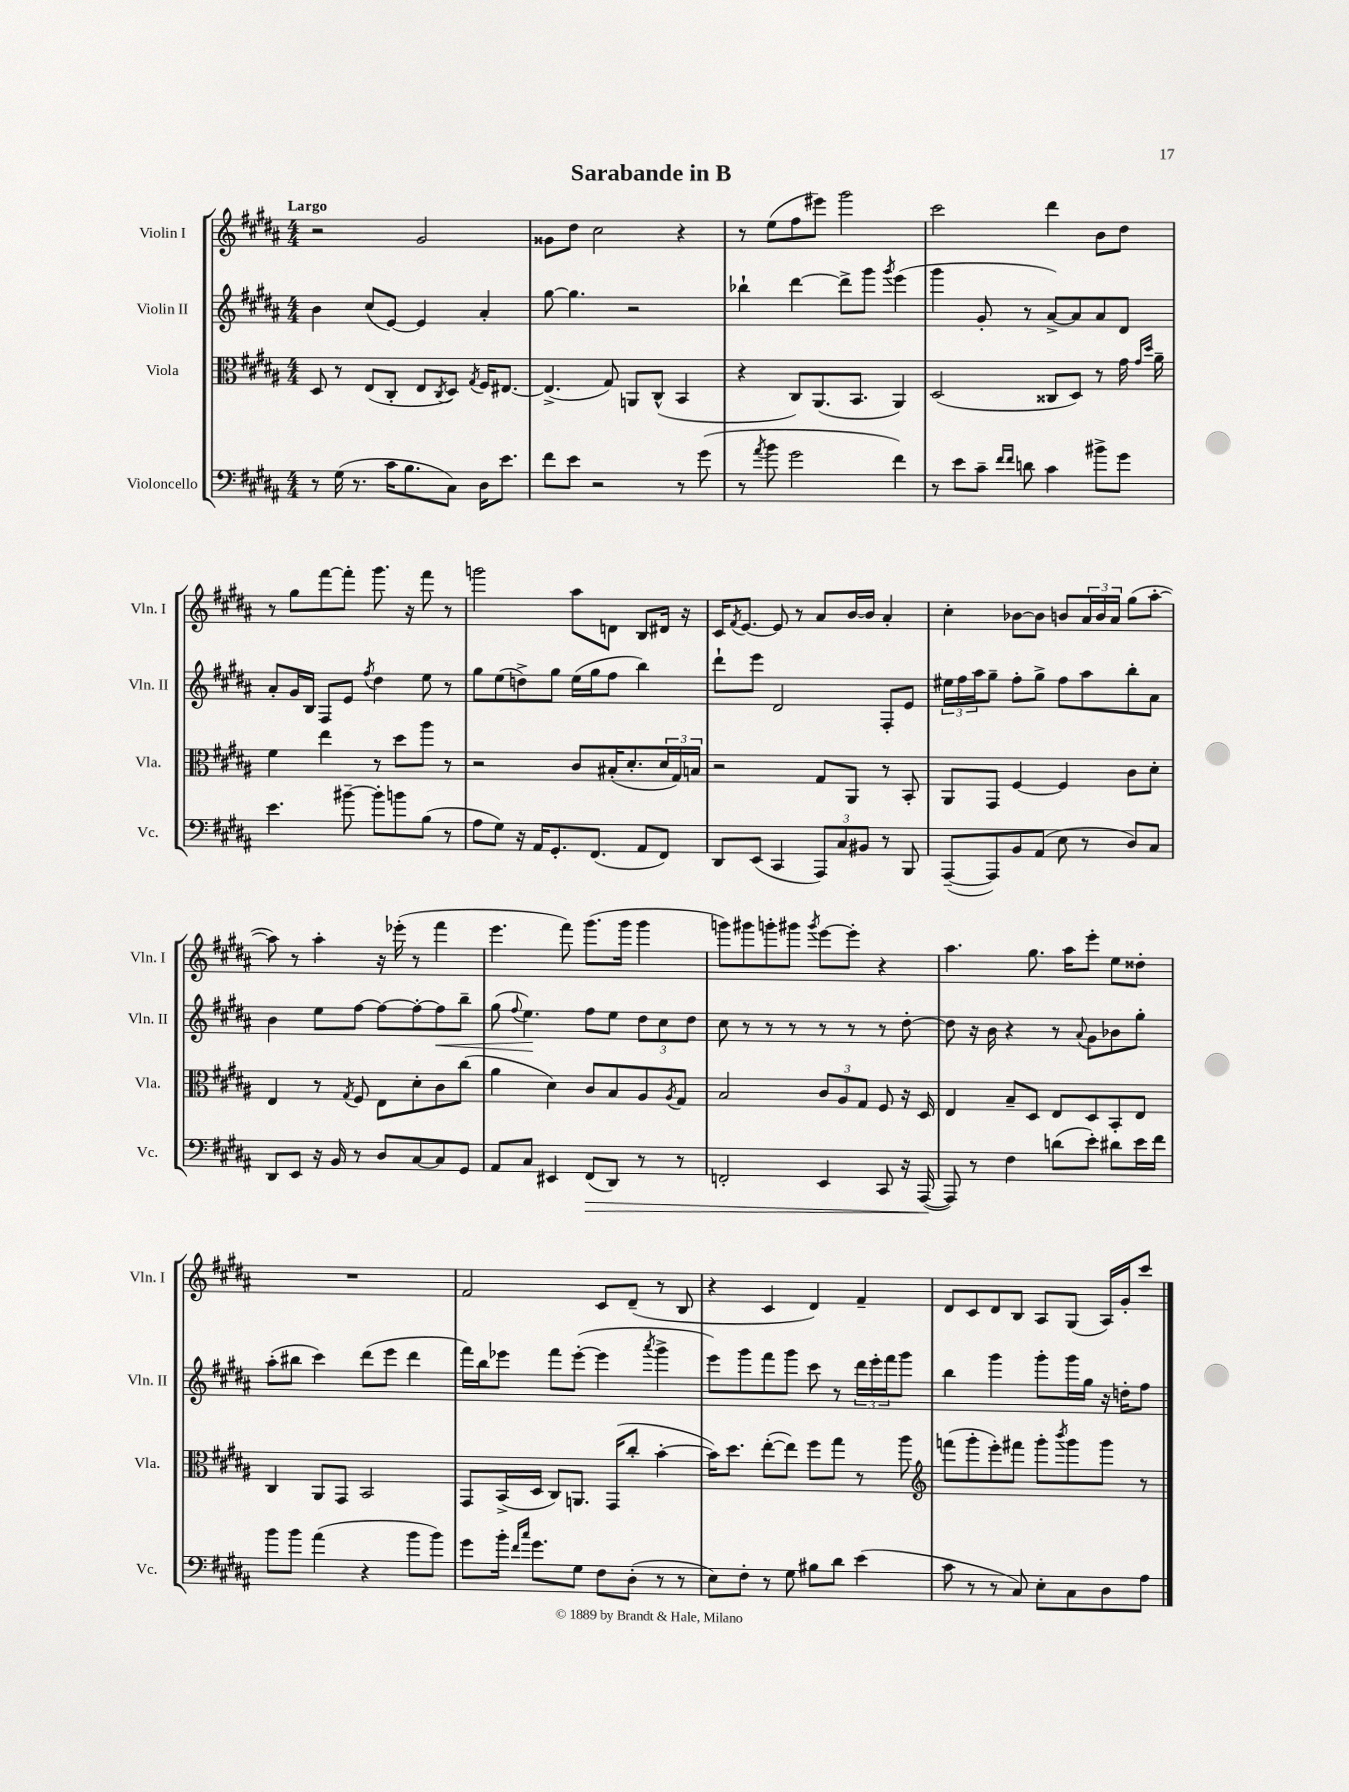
\header { title = "Sarabande in B" }
<<
\new StaffGroup <<
\new Staff = "s0" \with { instrumentName = "Violin I" shortInstrumentName = "Vln. I" } {
    \clef treble \key b \major \numericTimeSignature \time 4/4 \tempo "Largo"
    r2 gis'2 |
    gisis'8 dis''8 cis''2 r4 |
    r8 e''8( fis''8 eis'''8) gis'''2 |
    cis'''2 dis'''4 b'8 dis''8 |
    r8 gis''8 fis'''8~ fis'''8-. gis'''8. r16 fis'''8 r8 |
    g'''2 ais''8 d'8 b8 dis'16 r16 |
    cis'16 \acciaccatura { fis'8 } e'8.~ e'8 r8 ais'8 b'16~ b'16 ais'4-. |
    cis''4-. bes'8~ bes'8 b'8 \tuplet 3/2 { ais'16 b'16 ais'16 } gis''8( ais''8~-. |
    ais''8) r8 ais''4-. r16 ees'''16-.( r8 fis'''4 |
    e'''4. fis'''8) gis'''8.( gis'''16 gis'''4 |
    g'''8) gis'''8 g'''8-. gis'''8 \acciaccatura { gis'''8 } e'''8~ e'''8-. r4 |
    ais''4. gis''8. ais''16 e'''8-. e''8 disis''8-. |
    R1 |
    fis'2 cis'8 dis'8--( r8 b8 |
    r4 cis'4 dis'4) fis'4-- |
    dis'8 cis'8 dis'8 b8 ais8 gis8( ais16) gis'16-. cis'''8 \bar "|." |
}
\new Staff = "s1" \with { instrumentName = "Violin II" shortInstrumentName = "Vln. II" } {
    \clef treble \key b \major \numericTimeSignature \time 4/4
    b'4 cis''8( e'8~) e'4 ais'4-. |
    gis''8~ gis''4. r2 |
    bes''4-! dis'''4~ dis'''8-> gis'''8 \acciaccatura { gis'''8 } e'''4( |
    gis'''4 gis'8-. r8 ais'8~->) ais'8 ais'8 dis'8 |
    ais'8-. gis'16 b16 fis8 e'8 \acciaccatura { fis''8 } dis''4 e''8 r8 |
    gis''8 e''8( d''8->) gis''8 e''16( gis''16 fis''8 b''4) |
    dis'''8-! e'''8 dis'2 fis8-. e'8 |
    \tuplet 3/2 { eis''16 fis''16 ais''16 } gis''8-- fis''8-. gis''8-> fis''8 ais''8 b''8-. ais'8 |
    b'4 e''8 fis''8~ fis''8~ fis''8~-. fis''8\< b''8-- |
    gis''8( \appoggiatura { fis''8 } e''4.\!) fis''8 e''8 \tuplet 3/2 { dis''8 cis''8 dis''8 } |
    cis''8 r8 r8 r8 r8 r8 r8 dis''8~-. |
    dis''8 r16 b'16 r4 r8 \appoggiatura { ais'8 } gis'8 bes'8 gis''8-. |
    ais''8-.( bis''8 cis'''4) dis'''8( e'''8 dis'''4 |
    fis'''16) b''16 ees'''8 fis'''8 ees'''8~-.( ees'''4 \acciaccatura { ais'''8 } gis'''4-> |
    e'''8) gis'''8 fis'''8 gis'''8 cis'''8 r8 \tuplet 3/2 { dis'''16 e'''16-. fis'''16 } gis'''8 |
    b''4 gis'''4 gis'''8-. gis'''16 gis''16 r16 d''16-. fis''8 \bar "|." |
}
\new Staff = "s2" \with { instrumentName = "Viola" shortInstrumentName = "Vla." } {
    \clef alto \key b \major \numericTimeSignature \time 4/4
    dis8 r8 e8( cis8-. e8 \acciaccatura { cis8 } dis8) \acciaccatura { gis8 } fis16 eis8.~ |
    eis4.->( gis8) a,8 cis8-^( b,4 |
    r4 cis8) ais,8.( b,8. ais,4) |
    dis2( cisis8 dis8) r8 gis'16 \grace { gis'16 dis''16 } ais'16-- |
    fis'4 e''4 r8 dis''8 ais''8 r8 |
    r2 cis'8 bis16-.( dis'8.-. \tuplet 3/2 { dis'16 gis16) b16 } |
    r2 gis8 ais,8 r8 b,8-. |
    ais,8 gis,8 fis4~ fis4 cis'8 dis'8-. |
    e4 r8 \acciaccatura { gis8 } fis8 e8 dis'8-. cis'8 cis''8( |
    ais'4 dis'4) cis'8 b8 ais8 \acciaccatura { ais8 } gis8 |
    b2 \tuplet 3/2 { cis'8 ais8 gis8 } fis8 r16 dis16 |
    e4 b8-- dis8 e8 dis8 b,8-. e8 |
    cis4 ais,8 gis,8 b,2 |
    gis,8 b,16->( dis16 cis8) a,8. gis,16( cis''8-. b'4~-. |
    b'16) dis''8. e''8~-.( e''8) fis''8 gis''8 r8 ais''8 |
    \clef treble f'''8( gis'''8-. e'''8-.) fis'''8 gis'''8-. \acciaccatura { b'''8 } gis'''8 gis'''8 r8 \bar "|." |
}
\new Staff = "s3" \with { instrumentName = "Violoncello" shortInstrumentName = "Vc." } {
    \clef bass \key b \major \numericTimeSignature \time 4/4
    r8 gis16( r8. cis'16 b8. cis8) dis16 e'8. |
    fis'8 e'8 r2 r8 gis'8( |
    r8 \acciaccatura { ais'8 } b'8 gis'2 fis'4) |
    r8 e'8 cis'8-- \grace { fis'16 fis'16 } d'8 cis'4 bis'8-> gis'8 |
    e'4. bis'8~-- bis'8-. b'8 b8( r8 |
    ais8 gis8) r16 ais,16 gis,8.-. fis,8.( ais,8 fis,8) |
    dis,8 e,8( cis,4 \tuplet 3/2 { ais,,8) cis8 bis,8 } r8 b,,8 |
    ais,,8~--( ais,,8) b,8 ais,8( e8 r8 dis8) cis8 |
    dis,8 e,8 r16 b,16 r8 dis8 cis8~ cis8 gis,8 |
    ais,8 cis8 eis,4 fis,8\>( dis,8) r8 r8 |
    f,2-. e,4 cis,8 r16 ais,,16~\!( |
    ais,,8) r8 fis4 d'8( e'8-.) dis'8 e'16 fis'16 |
    b'8 b'8 ais'4( r4 b'8 b'8) |
    gis'8 b'16-. \grace { fis'16 cis''16 } gis'8. gis8 fis8 dis8-.( r8 r8 |
    e8) fis8-. r8 gis8 bis8 dis'8 e'4( |
    cis'8 r8 r8 cis8) e8-. cis8 dis8 ais8 \bar "|." |
}
>>
>>
\layout { \context { \Score \remove "Bar_number_engraver" } }
